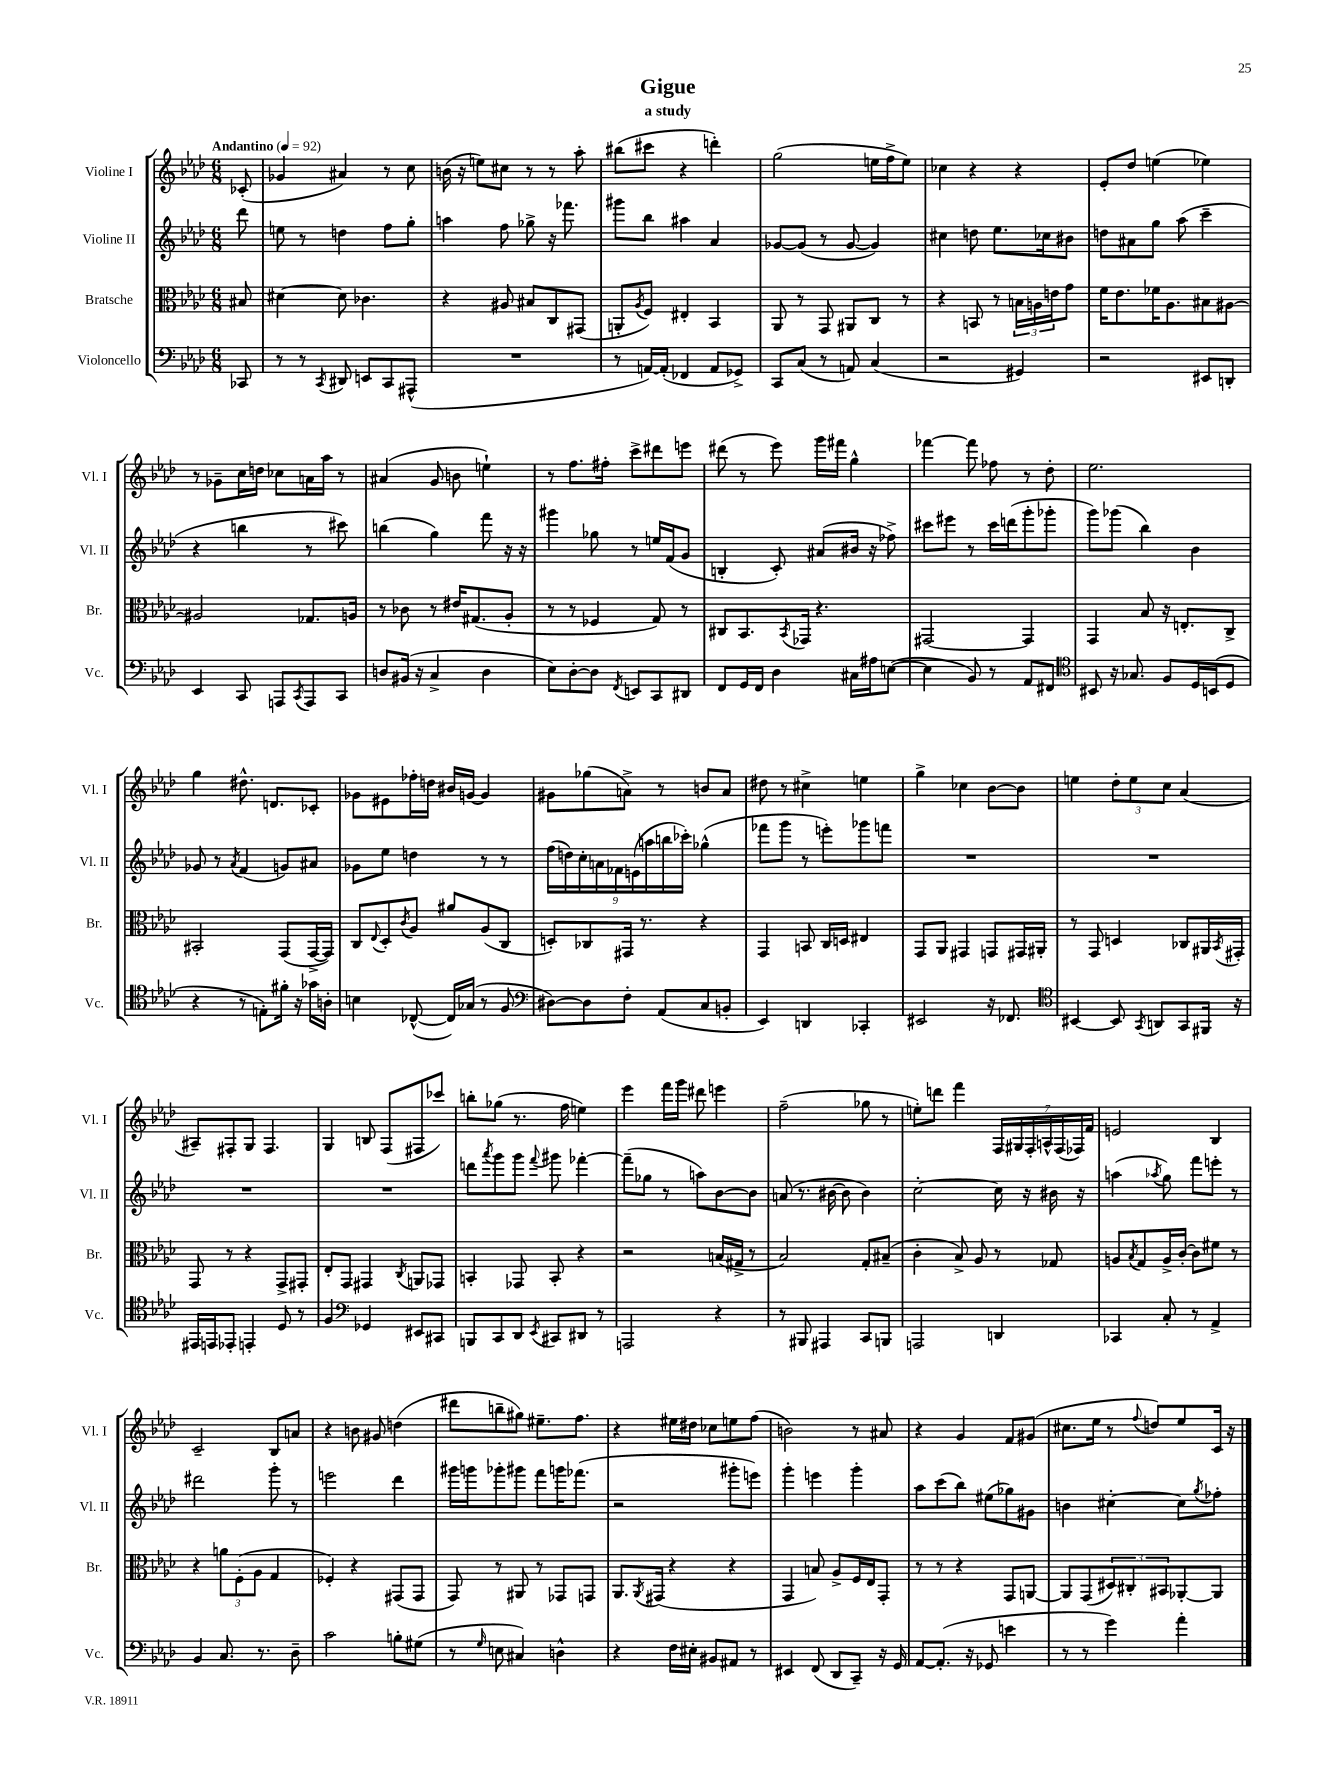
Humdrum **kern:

**kern	**kern	**kern	**kern
*staff4	*staff3	*staff2	*staff1
*clefF4	*clefC3	*clefG2	*clefG2
*k[b-e-a-d-]	*k[b-e-a-d-]	*k[b-e-a-d-]	*k[b-e-a-d-]
*M6/8	*M6/8	*M6/8	*M6/8
*MM92	*MM92	*MM92	*MM92
8CC-/	8B#/	8ddd-\	(8c-'/
=	=	=	=
8r	[4d#\	8ee\	4g-/
8r	.	8r	.
8qCC/	.	.	.
8DD#/	8d#\]	4dd\	4a#/)
8EE/L	4.c-\	.	.
8CC/	.	8ff\L	8r
(8AAA#^^/J	.	8gg'\J	8cc\
=	=	=	=
2.r	4r	4aa\	(16b\
.	.	.	16r
.	.	.	8ee\L)
.	8A#/	8ff\	8cc#\J
.	8B#/L	8gg-^\	8r
.	8C/	16r	8r
.	.	8.fff-\	.
.	(8GG#/J	.	8aa-'\
=	=	=	=
8r	8AA'/L	8ggg#\L	(8bb#\L
.	8qA-/	.	.
[16AA/LL)	8F/J)	8bb-\J	8ccc#\J
(16AA'/]JJ	.	.	.
4FF-/	4E#'/	4aa#\	4r
8AA/L	4BB-/	4a-/	4ddd'\)
8GG-^/J)	.	.	.
=	=	=	=
8CC/L	8AA-/	[8g-/L	(2gg\
(8C/J	8r	(8g-/]J	.
8r	8GG/	8r	.
8AA/)	8AA#/L	[8g-/	.
(4C/	8C/J	4g-/])	16ee\LL
.	.	.	16ff^\J
.	8r	.	8ee\J)
=	=	=	=
2r	4r	4cc#\	4cc-\
.	8BB/	8dd\	4r
.	8r	8.ee-\L	.
4GG#/)	24B\LL	.	4r
.	24A\	.	.
.	.	16cc-\k	.
.	24e\J	.	.
.	8g\J	8b#\J	.
=	=	=	=
2r	16f\LK	8dd\L	8e-'/L
.	8.e-\	.	.
.	.	8a#\	8dd-/J
.	16f-\K	8gg\J	(4ee\
.	8.A-\	.	.
.	.	(8aa-\	.
8EE#/L	8B#\	4ccc~\	4ee-\)
8DD'/J	[8A#\J	.	.
=	=	=	=
4EE-/	2A#/]	4r	8r
.	.	.	8g-~\L
8CC/	.	4bb\	16cc\L
.	.	.	16dd\JJ
8AAA/L	.	.	8cc-\L
8qCC/	.	.	.
8AAA/	8.G-/L	8r	16a\L
.	.	.	16aa-\JJ
8CC/J	.	8ccc#\)	8r
.	16A/Jk	.	.
=	=	=	=
8D/L	8r	(4bb\	(4a#/
(16BB#/Jk	8c-\	.	.
16r	.	.	.
4C^/	8r	4gg\)	8g/
.	16e#/LK	.	8b\
.	(8.G#/	.	.
4D\	.	8fff\	4ee`\)
.	8A-'/J	16r	.
.	.	16r	.
=	=	=	=
8E-\L)	8r	4ggg#\	8r
[8D-'\	8r	.	8.ff\L
8D-\]J	4F-/	8gg-\	.
.	.	.	16ff#'\Jk
8qFF/	.	.	.
8EE/L	.	8r	8ccc^\L
8CC/	8G/)	16ee/LL	8ddd#\
.	.	(16f/J	.
8DD#/J	8r	8g/J	8eee\J
=	=	=	=
8FF/L	8C#/L	4B'/	(8ddd#\
16GG/L	8.BB-/	.	8r
16FF/JJ	.	.	.
4D-\	.	8c'/)	8eee-\)
.	8qBB-/	.	.
.	16GG-/Jk	.	.
.	4.r	(8a#/L	16ggg\LL
.	.	.	16fff#\JJ
16C#\LL	.	16b#/Jk	4gg^^\
16A#\J	.	16r	.
([8E\J	.	8ff-^\)	.
=	=	=	=
4E\]	[2GG#/	8ccc#\L	[4fff-\
.	.	8eee#\J	.
8BB-/)	.	8r	8fff-\]
8r	.	16ccc#\LL	8ff-\
.	.	(16ddd\J	.
8AA-/L	4GG#/]	8ggg'\	8r
8FF#/J	.	8ggg-'\J	8dd-'\
=	=	=	=
*clefC4	*	*	*
8BB#/	4GG/	8ggg\L)	2.ee-\
16r	.	(8ggg-\J	.
8.G-/	.	.	.
.	8B-/	4bb-\)	.
8F/L	16r	.	.
.	8.E'/L	.	.
16D-/L	.	4b-\	.
(16BB/J	.	.	.
8D-/J	8C^/J	.	.
=	=	=	=
4r	2BB#'/	8g-/	4gg\
.	.	8r	.
.	.	8qa-/	.
8r	.	(4f/	8.dd#^^\
8E'\L)	.	.	.
.	.	.	8.d/L
16f#'\Jk	(8GG/L	8g/L)	.
16r	.	.	.
16g-\LL	[16GG^/L	8a#/J	8c-'/J
16A'\JJ	16GG/]JJ)	.	.
=	=	=	=
4B\	8C/L	8g-\L	8g-\L
.	8qqE-/	.	.
.	8D-'/	8ee-\J	8e#\
.	8qc/	.	.
([8C-^^/	8A-/J	4dd\	16ff-'\L
.	.	.	16dd\JJ
16C-/]LL)	8a#/L	.	16b#/LL
(16G-/JJ	.	.	[16g/JJ
8r	(8A-/	8r	4g/]
8F/	8C/J	8r	.
=	=	=	=
*clefF4	*	*	*
[8D#\L)	8D'/L)	(18ff\LL	8g#\L
.	.	18dd\)	.
.	.	18cc'\	.
8D#\]	8C-/	.	(8gg-\
.	.	18a\	.
.	.	18f-\	.
8F'\J	16GG#/Jk	.	8a^\J)
.	.	(18e\	.
.	8.r	.	.
.	.	18aa\	.
(8AA-/L	.	.	8r
.	.	18bb\	.
.	.	18ccc-'\JJ)	.
8C/	4r	(4gg-^^\	8b/L
8BB'/J	.	.	8a/J
=	=	=	=
4EE-/)	4GG/	8fff-\L	8dd#\
.	.	8ggg\J	8r
4DD/	8BB/	8r	4cc#^\
.	16C/LL	8eee'\L)	.
.	16D/JJ	.	.
4CC-'/	4E#/	8ggg-\	4ee\
.	.	8fff\J	.
=	=	=	=
2EE#/	8GG/L	2.r	4gg^\
.	8AA-/J	.	.
.	4GG#/	.	4cc-\
16r	8GG/L	.	[8b-\L
8.FF-/	.	.	.
.	16GG#/L	.	8b-\]J
.	16AA#'/JJ	.	.
=	=	=	=
*clefC4	*	*	*
[4BB#/	8r	2.r	4ee\
.	8GG/	.	.
8BB#/]	4D/	.	12dd-'\L
.	.	.	12ee\
8qGG/	.	.	.
8AA/L	.	.	.
.	.	.	12cc\J
8GG/	8C-/L	.	(4a-/
16FF#/Jk	16AA#/L	.	.
.	8qBB-/	.	.
16r	16GG#'/JJ	.	.
=	=	=	=
16EE#/LL	8GG/	2.r	8A#~/L)
16EE/J	.	.	.
8EE-'/J	8r	.	8F#'/
4EE'/	4r	.	8G/J
.	.	.	4.F#/
8D-/	8GG^/L	.	.
8r	8GG#'/J	.	.
=	=	=	=
4F/	8E-'/L	2.r	4G/
.	8GG/J	.	.
*clefF4	*	*	*
4GG-/	4GG#/	.	8B/
.	.	.	(8F/L
.	8qC/	.	.
8EE#/L	8AA/L	.	8F#/
8CC#/J	8GG-/J	.	8ccc-/J)
=	=	=	=
8BBB/L	4BB'/	8ddd\L	8bb'\L
.	.	8qaaa-/	.
8CC/	.	8ggg\	(8gg-\J
8DD-/J	8GG-/	8ggg\J	8.r
8qEE-/	.	8qqfff/	.
8CC#/L	8BB'/	8ggg#\	.
.	.	.	16ff\
8DD#/J	4r	[4fff-'\	4ee\)
8r	.	.	.
=	=	=	=
2AAA/	2r	(8fff-~\]L	4eee-\
.	.	8gg-\J	.
.	.	8r	16fff\LL
.	.	.	16ggg\JJ
.	.	8aa\L)	8ddd#\
4r	(16B/LL	[8b-\	4eee\
.	16G#^/JJ	.	.
.	8r	8b-\]J	.
=	=	=	=
8r	2B-/)	(8a/	(2ff~\
8BBB#/	.	8.r	.
4AAA#/	.	.	.
.	.	[16b#\	.
.	.	8b#\]	.
8CC/L	8G'/L	4b#\)	8gg-\
8BBB/J	(8B#~/J	.	8r
=	=	=	=
2AAA/	4c'\	[2cc'\	8ee'\L)
.	.	.	8ddd\J
.	8B-^/)	.	4fff\
.	8A-/	.	.
4DD/	8r	16cc\]	28F/LL
.	.	.	28G#/
.	.	16r	.
.	.	.	28F'/
.	.	.	28A^^/
.	8G-/	16b#\	.
.	.	.	(28F/
.	.	.	28F-/)
.	.	16r	.
.	.	.	28f/JJ
=	=	=	=
4CC-/	8A/L	(4aa\	2e/
.	8qB-/	.	.
.	8G/	.	.
.	.	8qaa-/	.
8C'/	16A^/L	8gg\)	.
.	[16c'/JJ	.	.
8r	8c\]L	8fff\L	.
4AA-^/	8f#\J	8eee'\J	4B-/
.	8r	8r	.
=	=	=	=
4BB-/	4r	2ddd#\	2c~/
8.C/	12a\L	.	.
.	(12F'\	.	.
.	12A-\J	.	.
8.r	.	.	.
.	4G/	8ggg'\	8B-/L
8D-~\	.	8r	8a/J
=	=	=	=
2c\	4F-'/)	2eee\	4r
.	4r	.	8b\
.	.	.	8g#/
8B'\L	(8GG#/L	4ddd-\	(4dd\
(8G#\J	8GG#/J	.	.
=	=	=	=
8r	8GG/)	16ggg#\LL	8ddd#\L
.	.	16ggg\J	.
16qqG/	.	.	.
8E\	8r	8ggg-'\	8bb~\
4C#/)	8AA#/	8ggg#\J	8gg#\J)
.	8r	8fff\L	8.ee#~\L
4D^^\	8GG-/L	16ggg\K	.
.	.	(8.fff-\J	8.ff\J
.	8GG/J	.	.
=	=	=	=
4r	8.AA-/L	2r	4r
.	8qAA-/	.	.
.	(16GG#/Jk	.	.
16F\LL	4r	.	16ee#\LL
16E#'\JJ	.	.	16dd#\JJ
8BB#/L	.	.	8cc-\L
8AA#/J	4r	8ggg#'\L	8ee\
8r	.	8eee\J)	(8ff\J
=	=	=	=
4EE#/	4GG/	4ggg'\	2b\)
(8FF/	8B/)	4eee\	.
8DD-/L	8A-^/L	.	.
8CC~/J)	16F/L	4ggg'\	8r
.	16E-/J	.	.
16r	8GG'/J	.	8a#/
16GG/	.	.	.
=	=	=	=
[8AA-/L	8r	8aa-\L	4r
(8.AA-'/]J	8r	(8ccc\	.
.	4r	8bb-\J)	4g/
16r	.	.	.
8GG-/	.	(8ee#\L	.
4e\	8GG/L	8gg-\)	8f/L
.	[8AA/J	8g#\J	(8g#/J
=	=	=	=
8r	8AA/]L	4b\	8.cc#\L
8r	(8GG/	.	.
.	.	.	16ee-\Jk
4g\)	12D#/)	[4cc#'\	8r
.	12C#'/	.	.
.	.	.	8qqff/
.	.	.	8dd/L)
.	12BB#/	.	.
4a-'\	[8AA-'/	8cc#\]L	8ee-/
.	.	8qgg/	.
.	8AA-/]J	8ff-'\J	16c/Jk
.	.	.	16r
==	==	==	==
*-	*-	*-	*-
